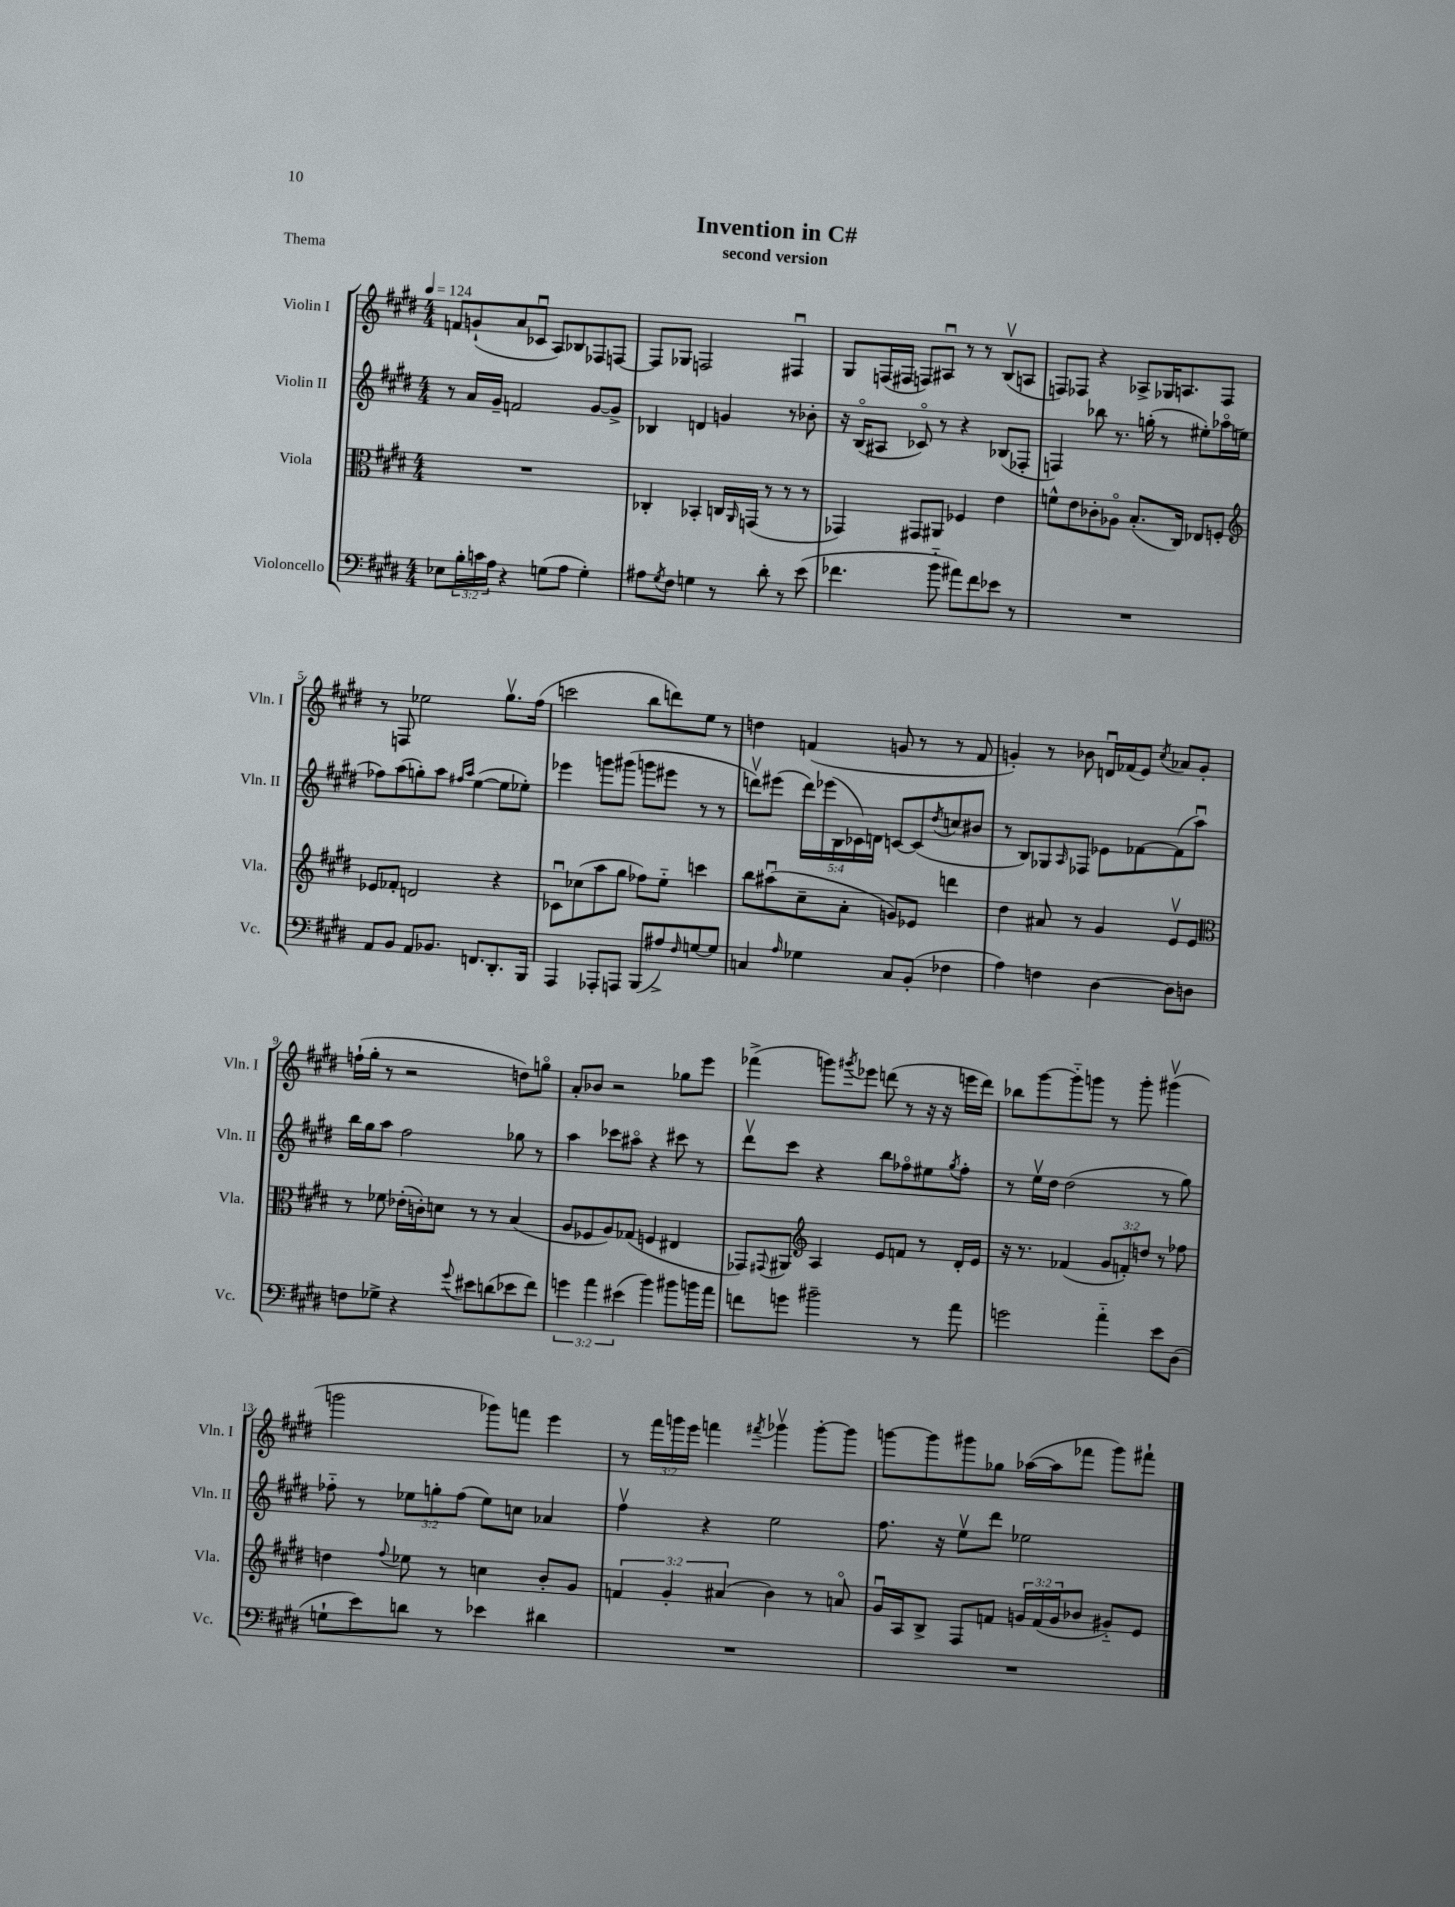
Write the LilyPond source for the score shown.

\header { title = "Invention in C#" subtitle = "second version" piece = "Thema" }
<<
\new StaffGroup <<
\new Staff = "s0" \with { instrumentName = "Violin I" shortInstrumentName = "Vln. I" } {
    \clef treble \key e \major \numericTimeSignature \time 4/4 \override Staff.TupletNumber.text = #tuplet-number::calc-fraction-text \tempo 4 = 124
    f'8 g'8-!( a'8 ces'8\downbow a8) bes8 fes8 f8~ |
    f8 ges8 f2 fis4\downbow |
    gis8 f16( fis16 f8) ais8\downbow r8 r8 b8\upbow( a8 |
    f8) fes8 r4 aes8-> ges16 a8. fes8 |
    r8 f8 ees''2 gis''8.\upbow fis''16( |
    c'''2 b''8 d'''8) e''8 r8 |
    d''4 f'4( g'8 r8 r8 f'8 |
    g'4-.) r8 bes'8 d'16\downbow fes'16( e'8) \acciaccatura { cis''8 } aes'8 g'8-. |
    f''16-!( gis''16-. r8 r2 d''8) g''8\flageolet |
    a'8-. bes'8 r2 ges''8 e'''8 |
    fes'''4->( g'''8) \acciaccatura { gis'''8 } ees'''8 d'''8( r8 r16 r16 e'''16 d'''16) |
    bes''8 gis'''8~ gis'''8-_ g'''8 r8 g'''8-. gis'''4\upbow( |
    g'''2 ges'''8) f'''8 e'''4 |
    r8 \tuplet 3/2 { fis'''16 g'''16 e'''16 } f'''4 \acciaccatura { fis'''8 } ges'''4\upbow ges'''8~-. ges'''8 |
    g'''8~ g'''8 gis'''8 ges''8 aes''16~( aes''16 fes'''8 gis'''8) fis'''8-! \bar "|." |
}
\new Staff = "s1" \with { instrumentName = "Violin II" shortInstrumentName = "Vln. II" } {
    \clef treble \key e \major \numericTimeSignature \time 4/4 \override Staff.TupletNumber.text = #tuplet-number::calc-fraction-text
    r8 a'16 gis'16-- f'2 gis'8~ gis'8-> |
    bes4 d'4 g'4 r8 bes'8-. |
    r16 b16\flageolet( ais8 ces'8\flageolet) r8 r4 bes8( fes8-. |
    f4) bes''8 r8. g''16-.( r8 eis''8-.) aes''16\flageolet e''16( |
    fes''8) a''8( g''8-.) a''8 \grace { fis''16 a''16 } e''4~( e''8 ees''8-.) |
    ees'''4 g'''8 gis'''8( g'''8 eis'''8 r8 r8 |
    d'''8\upbow) eis'''8( \tuplet 5/4 { d'''16) ees'''16( b16 ces'16) d'16 } c'8~ c'8( \acciaccatura { dis''8 } c''8 bis'8 |
    r8 b8) ges8 \grace { a16 } fes8 ees'8 fes'8~ fes'8( a''8\downbow) |
    b''16 gis''16 a''8 fis''2 ges''8 r8 |
    a''4 ces'''8 ais''8\flageolet r4 cis'''8 r8 |
    dis'''8\upbow cis'''8 r4 b''8 fes''8\flageolet eis''8 \acciaccatura { gis''8 } fes''8-. |
    r8 e''16\upbow dis''16 dis''2( r8 gis''8) |
    fes''8-_ r8 \tuplet 3/2 { ees''8 g''8-. fes''8( } ees''8) c''8 aes'4 |
    fis''4\upbow r4 e''2 |
    fis''8. r16 e''8\upbow dis'''8 ees''2 \bar "|." |
}
\new Staff = "s2" \with { instrumentName = "Viola" shortInstrumentName = "Vla." } {
    \clef alto \key e \major \numericTimeSignature \time 4/4 \override Staff.TupletNumber.text = #tuplet-number::calc-fraction-text
    R1 |
    ces4-. bes,4-. c16 \grace { a,16 } g,16( r8 r8 r8 |
    ges,4) gis,8 ais,8 fes4 e'4 |
    f'8-^ e'8 ces'8-. aes8\flageolet b8.-.( cis16) ees8 f8-. |
    \clef treble ees'8 fes'8-. d'2 r4 |
    ces'8\downbow ces''8( a''8 gis''8 fes''8) e''8-_ c'''4 |
    b''8 ais''8\downbow( cis''8-- a'8-. g'8) ees'8 d'''4 |
    dis''4 ais'8 r8 gis'4 e'8\upbow e'8 |
    \clef alto r8 fes'8 ees'16-.( c'16-.) d'8 r8 r8 b4( |
    a8 fes8 a8) ges8( f4 eis4 |
    ges,8) \appoggiatura { gis,8 } ais,8 \clef treble a4 e'8 f'8 r8 dis'16-. e'16 |
    r16 r8. fes'4( \tuplet 3/2 { gis'8 f'8-.) d''8 } r8 fes''8 |
    d''4 \appoggiatura { fis''8 } ees''8 r8 c''4 b'8-. gis'8 |
    \tuplet 3/2 { f'4 gis'4-. ais'4( } b'4) r8 a'8\flageolet |
    gis'16\downbow a16 b8-> fis8 f'8 \tuplet 3/2 { g'16 f'16( g'16 } bes'8 gis'8-_) e'8 \bar "|." |
}
\new Staff = "s3" \with { instrumentName = "Violoncello" shortInstrumentName = "Vc." } {
    \clef bass \key e \major \numericTimeSignature \time 4/4 \override Staff.TupletNumber.text = #tuplet-number::calc-fraction-text
    ees8 \tuplet 3/2 { b16-. c'16 a16 } r4 g8( a8 g4-.) |
    ais8 \acciaccatura { gis8 } fis8 g4 r8 dis'8-. r8 e'8( |
    fes'4. b'8-_ ais'8) fes'8 ees'8 r8 |
    R1 |
    a,8 b,8 a,8 bes,8. f,8. dis,8.-. b,,16 |
    a,,4 aes,,8-. a,,8 b,,8( ais8->) \grace { fis16 } g8~ g8 |
    c4 \grace { a16 } ges4 c8 b,8-.( fes4 |
    a4) f4 dis4~ dis8 d8 |
    f8 ges8-> r4 \appoggiatura { gis'8 } eis'8 d'8( ees'8 fis'8) |
    \tuplet 3/2 { g'4 a'4 eis'4( } b'4) bis'8 b'16 a'16 |
    f'8 g'8 bis'2-- r8 a'8 |
    g'2 a'4-_ e'8 dis8( |
    g8-! e'8) d'8 r8 ees'4 dis'4 |
    R1 |
    R1 \bar "|." |
}
>>
>>
